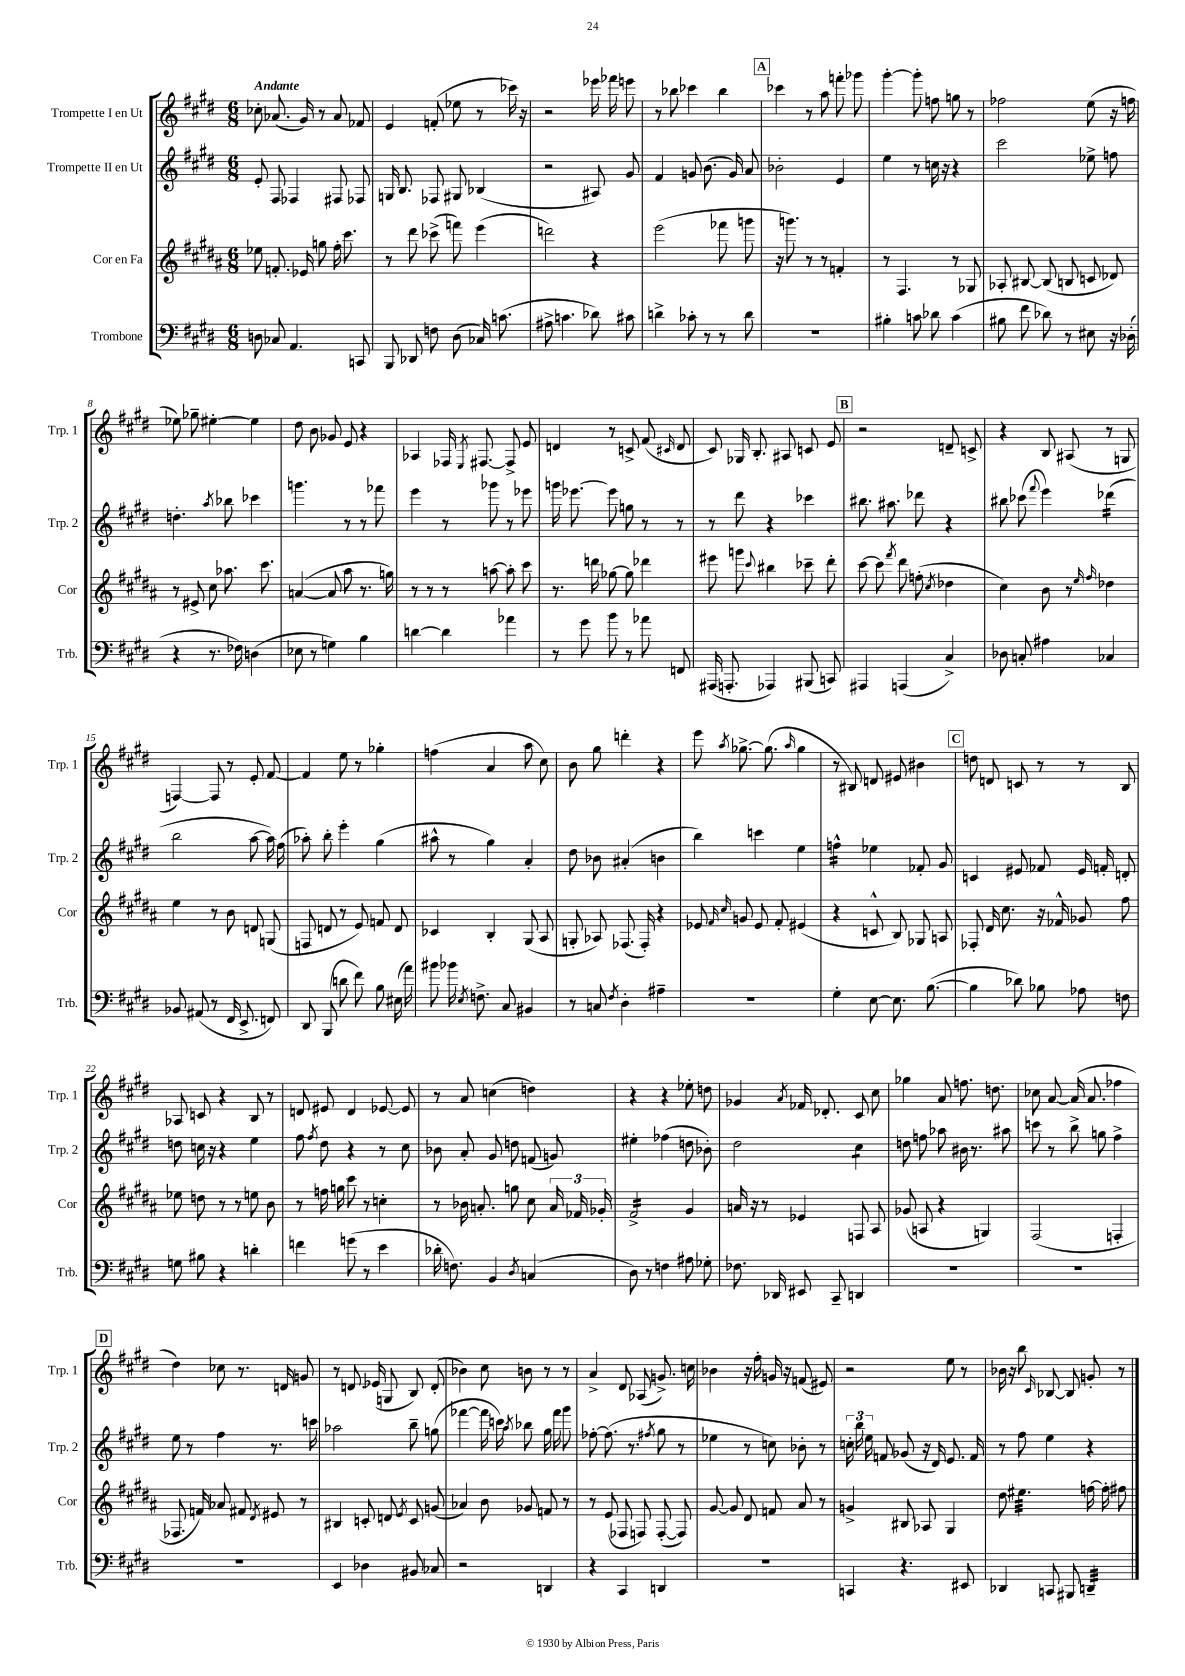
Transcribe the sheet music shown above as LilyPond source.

<<
\new StaffGroup <<
\new Staff = "s0" \with { instrumentName = "Trompette I en Ut" shortInstrumentName = "Trp. 1" } {
    \clef treble \key e \major \numericTimeSignature \time 6/8 \tempo "Andante"
    \autoBeamOff ces''8-. aes'8.( gis'16) r8 aes'8 fes'8 |
    e'4 f'8-.( ees''8 r8 ces'''16) r16 |
    r2 ees'''16 fes'''16 e'''8 |
    r8 bes''8 ces'''4 bes''4 |
    \mark \markup { \box "A" } ces'''4 r8 a''8 f'''8-. ges'''8 |
    gis'''4~-. gis'''8-. f''8 g''8 r8 |
    fes''2 e''8( r16 f''16 |
    ees''8) ges''8-- eis''4~-. eis''4 |
    dis''8 b'8 ges'8 e'8 r4 |
    aes4 fes16 \acciaccatura { e8 } fis8.~ fis8-> e'8 |
    d'4 r8 c'8-> fis'8( \grace { cis'16 } d'8 |
    cis'8) ges16 b8.-. ais8 c'8 e'8 |
    \mark \markup { \box "B" } r2 d'8-- c'8-> |
    r4 b8 ais8( r8 g8 |
    f4~) f8 r8 e'8-. fis'8~ |
    fis'4 e''8 r8 ges''4-. |
    f''4( a'4 a''8 cis''8) |
    b'8 gis''8 d'''4-. r4 |
    e'''8 \acciaccatura { a''8 } ges''8.~-> ges''8.( \grace { a''16 } ges''4 |
    r8 bis8) d'8 eis'8 bis'4 |
    \mark \markup { \box "C" } d''8 d'8 c'8 r8 r8 b8 |
    aes8 c'8 r4 b8 r8 |
    d'8 eis'8 d'4 ees'8~ ees'8 |
    r8 a'8 c''4( d''4) |
    r4 r4 ees''8-. d''8 |
    ges'4 \acciaccatura { a'8 } fes'16 des'8.-. cis'8 cis''8 |
    ges''4 a'8 f''8. d''8. |
    ces''8 a'8~ a'16( a'8. fes''4 |
    \mark \markup { \box "D" } dis''4) ces''8 r8. d'16 g'8 |
    r8 d'8. ees'16( g8 b8) d'8-.( |
    bes'4) cis''8 b'8 r8 r8 |
    a'4-> dis'8 aes8( g'8.->) c''16 |
    bes'4 r16 fis''16-. g'16 r16 f'8( eis'8) |
    r2 e''8 r8 |
    bes'16 r16 b''8 \grace { cis'16 } bes8~ bes8 g'8-. r8 \bar "|." |
}
\new Staff = "s1" \with { instrumentName = "Trompette II en Ut" shortInstrumentName = "Trp. 2" } {
    \clef treble \key e \major \numericTimeSignature \time 6/8
    \autoBeamOff e'8-. fis8 fes4 fis8 fes8 |
    g16 b8. fes8 gis8 bes4( |
    r2 ais8) gis'8 |
    fis'4 g'8 b'8.( g'16) a'8 |
    \mark \markup { \box "A" } bes'2-. e'4 |
    e''4 r8 c''16 r16 r4 |
    cis'''2 ees''8-> f''8 |
    d''4.-. \acciaccatura { a''8 } bes''8 ces'''4 |
    g'''4. r8 r8 fes'''8 |
    e'''4 r8 ges'''8 r8 ees'''8 |
    g'''16 ees'''8.~ ees'''8 g''8 r8 r8 |
    r8 dis'''8 r4 ces'''4 |
    \mark \markup { \box "B" } bis''8. ais''8. des'''8 r4 |
    bis''8 ces'''8( \appoggiatura { fis'''8 } e'''4) des'''4:16( |
    b''2 a''8~ a''16) fis''16( |
    aes''8-.) b''8-. e'''4-. gis''4( |
    ais''8-^ r8 gis''4) a'4-. |
    dis''8 bes'8 ais'4-.( b'4 |
    b''4) c'''4 e''4 |
    f''4:16-^ ees''4 fes'8-. gis'8 |
    \mark \markup { \box "C" } c'4 eis'8 fes'8 eis'16 f'16-. d'8-. |
    d''8 c''16 r16 r4 e''4 |
    fis''8 \acciaccatura { fis''8 } dis''8 r4 r8 cis''8 |
    bes'8 a'8-. gis'8 d''8 f'8( g'8) |
    eis''4-. fes''4( d''8 bes'8-.) |
    dis''2 cis''4:8 |
    d''8 f''8 aes''8 bis'16 r8. ais''8 |
    c'''8 r8 b''8-> g''8 fis''4-> |
    \mark \markup { \box "D" } e''8 r8 fis''4 r8. c'''16 |
    aes''2 b''8-- g''8( |
    fes'''4~ fes'''16 c'''16) \acciaccatura { a''8 } bes''8 gis''16 fes'''16 gis'''8 |
    fes''8~-. fes''8.( r8. \acciaccatura { fis''8 } gis''8 r8 |
    ees''4 r8 c''8) bes'8-. r8 |
    \tuplet 3/2 { c''16-. b''16 e''16 } f'8 ges'8( r16 dis'16) e'8. f'16 |
    r8 fis''8 e''4 r4 \bar "|." |
}
\new Staff = "s2" \with { instrumentName = "Cor en Fa" shortInstrumentName = "Cor" } {
    \clef treble \key b \major \numericTimeSignature \time 6/8
    \autoBeamOff ees''8 f'8.-. ees'16 g''8 fis''16-. cis'''8. |
    r8 dis'''8 ces'''8->( f'''8) e'''4( |
    d'''2) r4 |
    e'''2( fes'''8 g'''8 |
    \mark \markup { \box "A" } r16 g'''8.) r8 r8 f'4-. |
    r8 fis4. r8 ges8 |
    aes8-. bis8~ bis8( b8 c'8 des'8) |
    r8 eis'8-> cis''8 aes''8. cis'''8. |
    a'4~( a'8 ais''8 r8. g''16) |
    r8 r8 r8 a''8~ a''8-. cis'''8 |
    r8. d'''16 ges''8~ ges''8 des'''4 |
    eis'''8 g'''8 \appoggiatura { cis'''8 } bis''4 ces'''8-- dis'''8-. |
    \mark \markup { \box "B" } cis'''8~ cis'''8 \acciaccatura { fis'''8 } dis'''8 f''8-.( \acciaccatura { cis''8 } des''4 |
    cis''4) b'8 r8 \grace { e''16 fis''16 } des''4 |
    e''4 r8 b'8 d'8 g8( |
    f8 d'8 r8 e'8) f'8 d'8 |
    ces'4 b4-. gis8( ais8 |
    g8-. aes8) fes8.( fes16-.) r4 |
    ees'8 \grace { fis'16 cis''16 } g'8 ees'8 fis'8-. eis'4( |
    r4 c'8-^ b8) ges8 a8 |
    \mark \markup { \box "C" } fes8-. dis'16 cis''8. r16 fes'16-^ ges'8 fis''8 |
    ees''8 d''8 r8 r8 e''8 b'8 |
    r8 f''16 g''16 cis'''8 r8 c''4-. |
    r8 bes'16 a'8.-. g''8 cis''8 \tuplet 3/2 { a'16 fes'16 ges'16-. } |
    fis'2:16-> gis'4 |
    a'16 r16 r8 ees'4 f8 ais8 |
    ges'8( a8 r4 g4) |
    fis2( f4-. |
    \mark \markup { \box "D" } fes8. f'16) aes'8 fis'8 \acciaccatura { dis'8 } eis'8 r8 |
    bis4 c'8-. d'8 \acciaccatura { e'8 } c'8 g'8( |
    aes'4) b'8 ges'8 f'8 r8 |
    r8 e'8( fes8 f8) f8~-.( f8) |
    gis'8~ gis'8 dis'8 f'8 ais'8 r8 |
    g'4-> bis8 aes8 gis4 |
    dis''8 eis''4.:32 f''16~ f''16-. fis''8 \bar "|." |
}
\new Staff = "s3" \with { instrumentName = "Trombone" shortInstrumentName = "Trb." } {
    \clef bass \key e \major \numericTimeSignature \time 6/8
    \autoBeamOff d8 ces8 a,4. c,8 |
    b,,8 des,8 f8 dis8( ces16) c'8.( |
    ais8-> c'4. des'8) cis'8 |
    d'4-> ces'8-. r8 r8 d'8 |
    \mark \markup { \box "A" } R2. |
    bis4-. c'8 des'8 c'4( |
    bis8 fis'8 des'8) r8 eis8 r16 des16-.( |
    r4 r8. fes16) d4( |
    ees8 r8 g4) b4 |
    d'4~ d'4 aes'4 |
    r8 gis'8 b'8 r8 aes'8 f,8 |
    ais,,16( a,,8.-. aes,,4) bis,,8( c,8) |
    \mark \markup { \box "B" } ais,,4 a,,4( cis4->) |
    des8 c8-. ais4 ces4 |
    bes,8 ais,8( r8 fis,16 e,8.-> f,8) |
    dis,8 b,,8( d'8 fis'8) b8 eis16( a'16) |
    bis'8 bes'16 \acciaccatura { e8 } f8.-> cis8 bis,4 |
    r8 c8 \acciaccatura { fis8 } dis4-. ais4-- |
    R2. |
    gis4-. e8~ e8. b8.~( |
    \mark \markup { \box "C" } b4 des'8) bes8 aes8 f8 |
    g8 bis8 r4 d'4-. |
    f'4 g'8( r8 e'4 |
    des'16-. f8.) b,4 \acciaccatura { dis8 } c4( |
    dis8) r8 f4 ais8 ges8-. |
    fes8. des,16 eis,8 cis,8-- d,4 |
    R2. |
    R2. |
    \mark \markup { \box "D" } R2. |
    e,4 des4 bis,8 ces8 |
    r2 d,4 |
    r4 cis,4 d,4 |
    R2. |
    c,4 r4. eis,8 |
    des,4 c,8 bis,,8 d,4:32-- \bar "|." |
}
>>
>>
